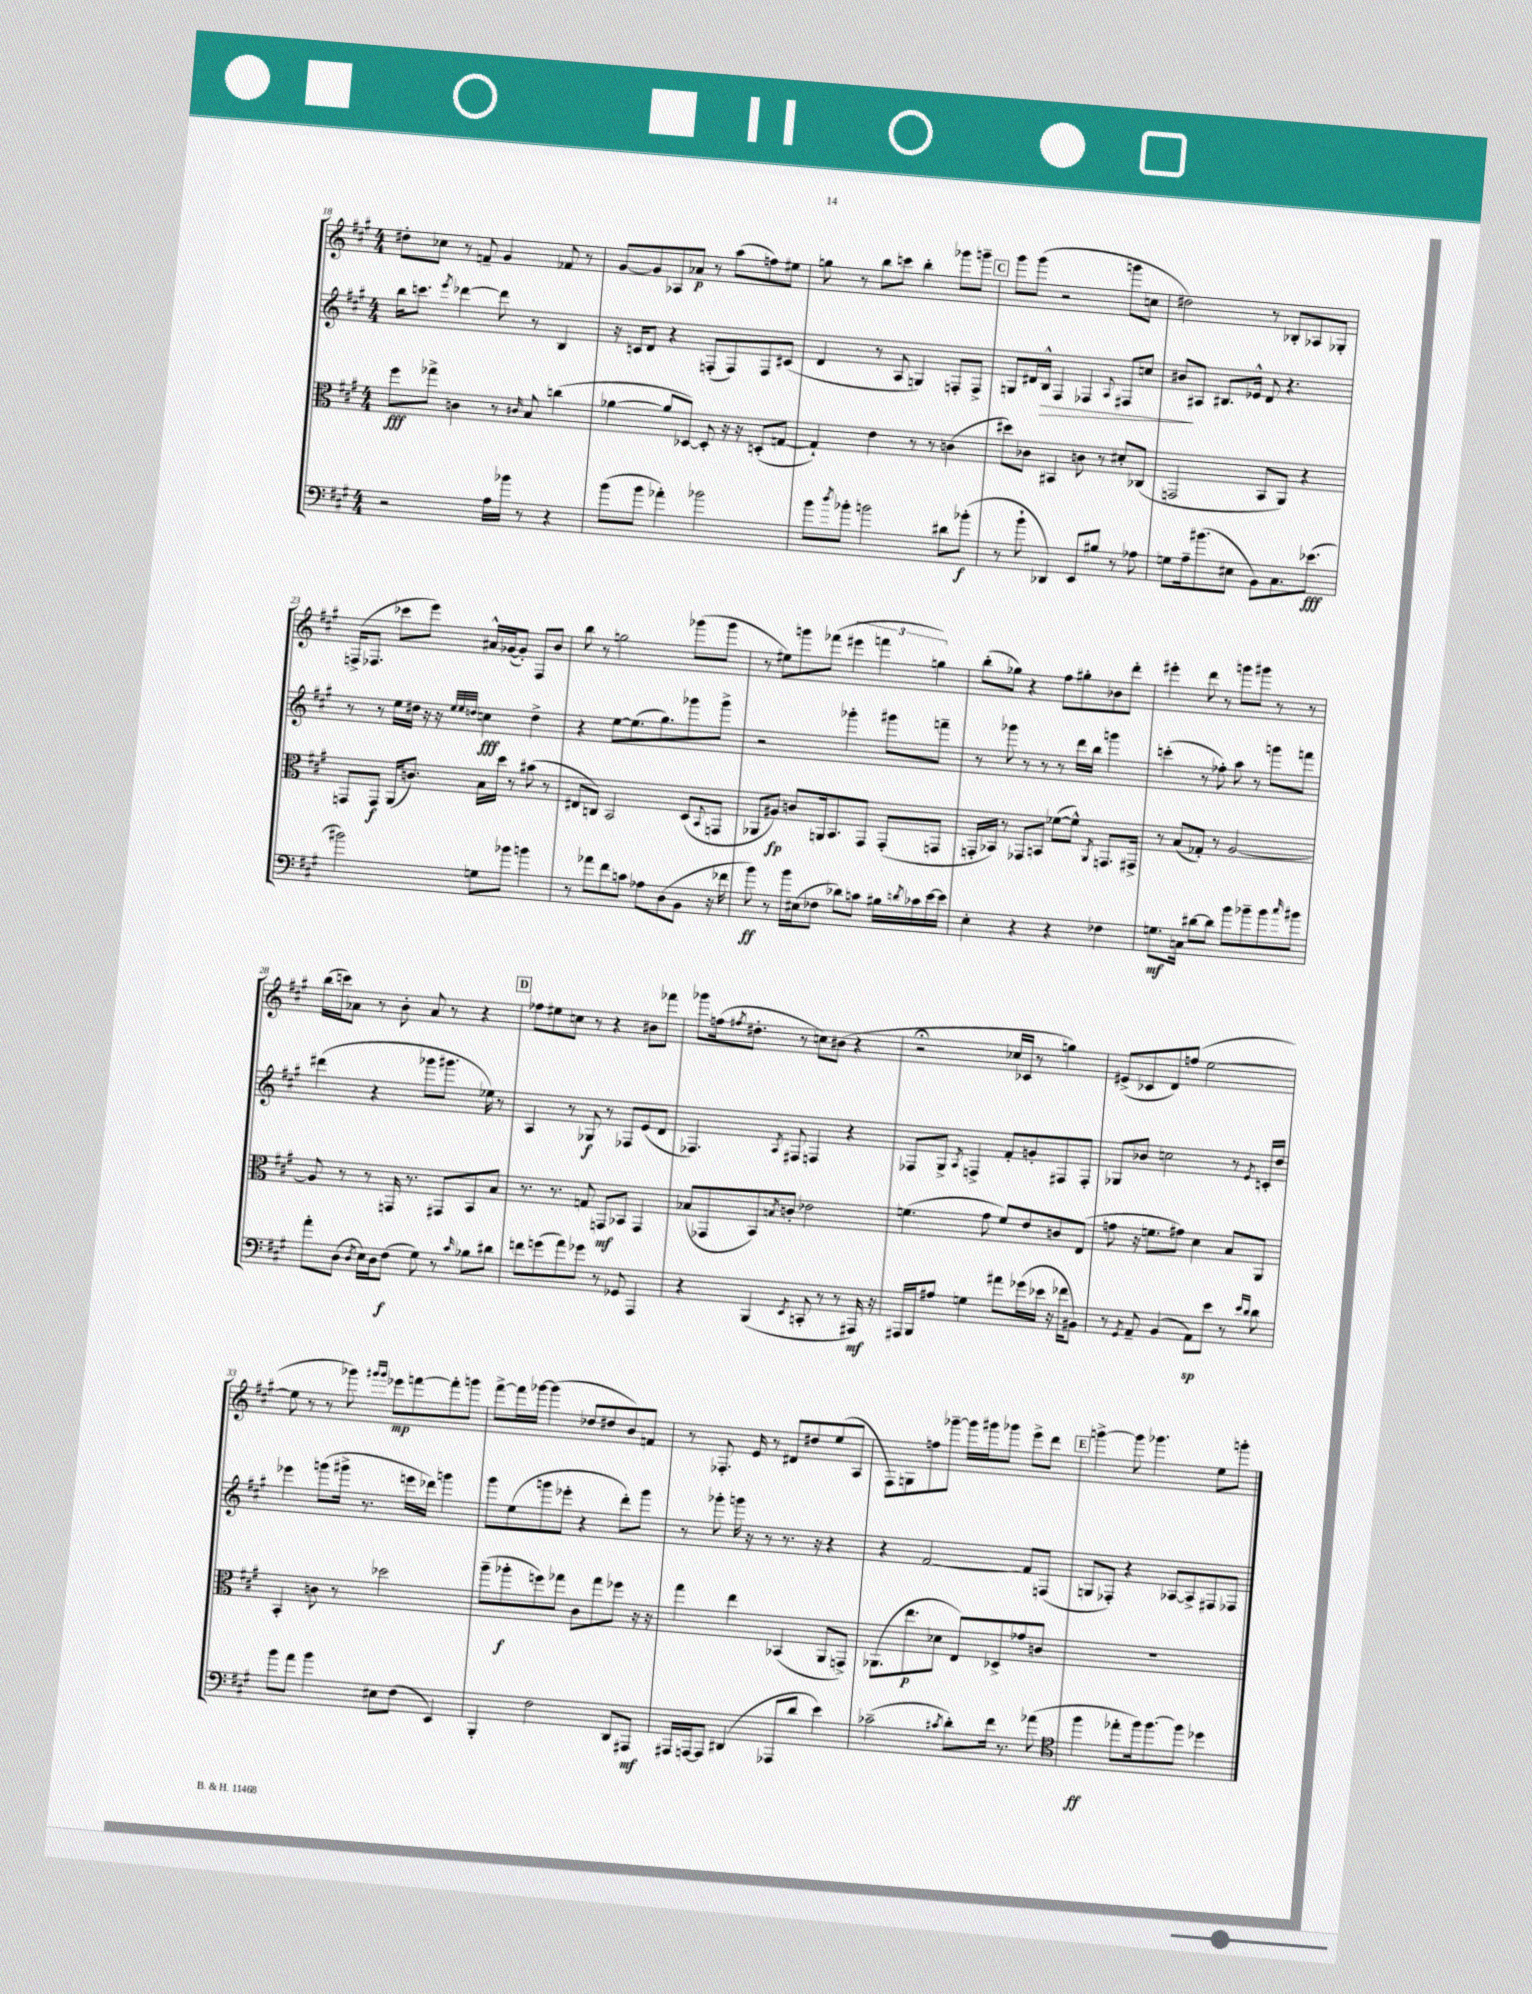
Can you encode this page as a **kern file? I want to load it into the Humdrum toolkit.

**kern	**dynam	**kern	**dynam	**kern	**dynam	**kern	**dynam
*part4	*part4	*part3	*part3	*part2	*part2	*part1	*part1
*staff4	*staff4	*staff3	*staff3	*staff2	*staff2	*staff1	*staff1
*clefF4	*	*clefC3	*	*clefG2	*	*clefG2	*
*k[f#c#g#]	*	*k[f#c#g#]	*	*k[f#c#g#]	*	*k[f#c#g#]	*
*M4/4	*	*M4/4	*	*M4/4	*	*M4/4	*
=18	=18	=18	=18	=18	=18	=18	=18
2r	.	8ff#\L	fff	16bb\KL	.	8dd#X'\L	.
.	.	.	.	8.cccn\J	.	.	.
.	.	8gg-X^\J	.	.	.	8cc-X\J	.
.	.	.	.	8qeee/	.	.	.
.	.	4cn\	.	[4ddd-X\	.	8r	.
.	.	.	.	.	.	8fn~/	.
16A\LL	.	8r	.	8ddd-\]	.	4g#/	.
16b-X\JJ	.	.	.	.	.	.	.
.	.	16qqc#X/	.	.	.	.	.
8r	.	8B/	.	8r	.	.	.
4r	.	(4ccn\	.	4B/	.	8f-X/	.
.	.	.	.	.	.	8r	.
=19	=19	=19	=19	=19	=19	=19	=19
(8b\L	.	[4a-X\	.	16r	.	[8g#/L	.
.	.	.	.	16cn/KL	.	.	.
8b\J	.	.	.	8d/J	.	8g#/]	.
4a-X'\)	.	8a-/L]	.	4r	.	8A-X/	.
.	.	[8D-X/J)	.	.	.	8a-X/J	p
2b-X\	.	8D-'/]	.	(8Fn'/L	.	8r	.
.	.	16r	.	8F/)	.	(8aa\L	.
.	.	16r	.	.	.	.	.
.	.	(8Dn'/L	.	8F/	.	8ffn\)	.
.	.	[8Gn/J	.	(8c#X/J	.	8ee#X\J	.
=20	=20	=20	=20	=20	=20	=20	=20
8b\L	.	4G`/])	.	4d/	.	8ggn\	.
8qdd/	.	.	.	.	.	.	.
8b-X'\J	.	.	.	.	.	8r	.
2bn\	.	4e\	.	8r	.	8bb\L	.
.	.	.	.	8A/	.	8cccn\J	.
.	.	8r	.	4Gn/)	.	4bb'\	.
.	.	8r	.	.	.	.	.
8d#X\L	.	(4cn\	.	8Fn'/L	.	8ggg-X\L	.
(8b-X'\J	f	.	.	8F^/J	.	8gggn~\J	.
!!LO:REH:place=s1:t=C
=21	=21	=21	=21	=21	=21	=21	=21
8r	.	8dd#X\L)	.	8Gn/L	.	8ggg#\L	.
8b`\	.	8c-X\J	.	16d#X/L	.	(8ggg#\J	.
!	!	!	!	!	!LO:HP:b	!	!
.	.	.	.	16B^^/JJ	>	.	.
4DD-X/)	.	4BB#X/	.	4F#/	.	2r	.
8EE/L	.	8cn\	.	4F-X/	.	.	.
8B#X/J	.	8r	.	.	.	.	.
.	.	.	.	8qqA/	.	.	.
8r	.	8d#X'/L	.	8F#X/L	.	8gggn\L	.
8A-X\	.	(8C-X/J	.	8ccn/J	.	8ccn\J	.
=22	=22	=22	=22	=22	=22	=22	=22
8Gn\L	.	2GGn/	.	8b#X/L	.	2dd#X\)	.
16A~\k	.	.	.	8A#X/J	]	.	.
(8.b#X\	.	.	.	.	.	.	.
.	.	.	.	8.B#X/L	.	.	.
8E#X\J	.	.	.	.	.	.	.
.	.	.	.	16e-X^^/Jk	.	.	.
8BB\L)	.	8BB/L	.	8d/	.	8r	.
8.C#\	.	8AA/J)	.	4.r	.	8B-X'/L	.
.	.	4r	.	.	.	8A-X/	.
(8.e-X\J	fff	.	.	.	.	.	.
.	.	.	.	.	.	8G-X'/J	.
!!LO:LB:g=z
=23	=23	=23	=23	=23	=23	=23	=23
2b#X\)	.	8GGn/L	.	8r	.	(16Fn^/KL	.
.	.	.	.	.	.	8.F-X/J	.
.	.	8GG/J	f	8r	.	.	.
.	.	(16AA/KL	.	16ee\LL	.	8ccc-X\L	.
.	.	8.cn/J)	.	16dd#X\JJ	.	.	.
.	.	.	.	16r	.	8eee\J)	.
.	.	.	.	16r	.	.	.
.	.	.	.	32qqee/LLL	.	.	.
.	.	.	.	32qqee/	.	.	.
.	.	.	.	32qqddn/JJJ	.	.	.
8Gn\L	.	16B\LL	.	4ccn\	fff	16a#X^^/LL	.
.	.	16dd\JJ	.	.	.	([16g-X/J	.
8b-X\J	.	8r	.	.	.	8g-'/J])	.
4bn\	.	(8b#X\	.	4dd^\	.	8F-/L	.
.	.	8r	.	.	.	8b/J	.
=24	=24	=24	=24	=24	=24	=24	=24
8r	.	8E#X/L	.	4r	.	8bb\	.
8a-X\L	.	8Cn/J)	.	.	.	8r	.
8f#\	.	2BB/	.	[8ee\L	.	2ggn\	.
8cn\J	.	.	.	(8.ee\]	.	.	.
8A-X\L	.	.	.	.	.	.	.
.	.	.	.	8.gg#\)	.	.	.
(8D\	.	.	.	.	.	.	.
8BB\J	.	(8D/L	.	8ggg-X\	.	(8ggg-X\L	.
.	.	8qqBB/	.	.	.	.	.
16r	.	8GGn/J	.	8ggg-^\J	.	8ggg-\J	.
16f-X\	.	.	.	.	.	.	.
=25	=25	=25	=25	=25	=25	=25	=25
8b\)	ff	8AA-X/L	.	2r	.	8r	.
8r	.	8A#X/J)	fp	.	.	8ee#X\L)	.
16b\LL	.	8cn/L	.	.	.	8gggn\	.
(16E#X\J	.	.	.	.	.	.	.
8F-X\J	.	16AAn/k	.	.	.	(8fff-X\J	.
.	.	8.BB/	.	.	.	.	.
8d-X\L)	.	.	.	4ggg-X'\	.	6eee#X\	.
8cn\J	.	8GG#/J	.	.	.	.	.
.	.	.	.	.	.	6fffn\	.
16B#X\LL	.	(8GG#'/L	.	8ggg#X\L	.	.	.
8qdn/	.	.	.	.	.	.	.
16c-X\	.	.	.	.	.	.	.
.	.	.	.	.	.	6ggn\)	.
[16e\	.	8GGn/J	.	8fffn~\J	.	.	.
16e\JJ]	.	.	.	.	.	.	.
=26	=26	=26	=26	=26	=26	=26	=26
4E'\	.	16GGn'/LL	.	8r	.	(8bb'\L	.
.	.	16BB-X/JJ)	.	.	.	.	.
.	.	8r	.	8ggg-X\	.	8gg-X\J)	.
4r	.	8GG-X/L	.	8r	.	4r	.
.	.	8BBn/J	.	8r	.	.	.
4r	.	([8f-X\L	.	8r	.	8ff#\L	.
.	.	8f-^^\J])	.	16ddd\LL	.	8gg#X'\	.
.	.	.	.	16bb\JJ	.	.	.
.	.	8qAA/	.	.	.	.	.
4F-X\	.	8.GGn/L	.	4gggn\	.	8b-X\	.
.	.	.	.	.	.	8ddd'\J	.
.	.	16GG#X^/Jk	.	.	.	.	.
=27	=27	=27	=27	=27	=27	=27	=27
8.Gn\L	mf	8r	.	(4cccn'\	.	4eee#X'\	.
.	.	(8B/L	.	.	.	.	.
16Cn\Jk	.	.	.	.	.	.	.
[8d#X\L	.	8G-X'/J)	.	8r	.	8ddd\	.
8d#\J]	.	8r	.	8ff-X'\)	.	8r	.
8b\L	.	[2A/	.	8aa\	.	8gggn\L	.
8b-X~\	.	.	.	8r	.	8ggg#X\J	.
8b-\	.	.	.	8gggn\L	.	8r	.
16qqcc#/	.	.	.	.	.	.	.
8b#X\J	.	.	.	8fffn\J	.	8r	.
!!LO:LB:g=z
=28	=28	=28	=28	=28	=28	=28	=28
8a'\L	.	8A/]	.	(4ddd#X\	.	(16bb\LL	.
.	.	.	.	.	.	16cccn\J)	.
(8D\J	.	8r	.	.	.	8a-X\J	.
8qD/	.	.	.	.	.	.	.
16E\LL)	.	8r	.	4r	.	8r	.
16D\J	.	.	.	.	.	.	.
(8F#\J	f	16GGn/	.	.	.	8b'\	.
.	.	8.r	.	.	.	.	.
8G#\)	.	.	.	8ggg-X\L	.	8a-/	.
8r	.	8GG#X/L	.	8.ggg#X\J	.	8r	.
16qqc#/	.	.	.	.	.	.	.
8B-X\L	.	8BB/	.	.	.	4r	.
.	.	.	.	16ee-X\)	.	.	.
8d#X\J	.	8B/J	.	8r	.	.	.
!!LO:REH:place=s1:t=D
=29	=29	=29	=29	=29	=29	=29	=29
8fn\L	.	8.r	.	4A/	.	8ff-X\L	.
(8gn\	.	.	.	.	.	8ee#X\	.
.	.	8.r	.	.	.	.	.
8a\)	.	.	.	8r	.	8ccn\J	.
8g-X\J	.	8Gn/	.	8G-X/	f	8r	.
8r	.	8GGn/L	mf	8r	.	4r	.
8GG-X/	.	8BB-X/J	.	8F-X/L	.	.	.
4AAA/	.	4GG/	.	(8e/	.	8b#X\L	.
.	.	.	.	8d/J	.	8fff-X\J	.
=30	=30	=30	=30	=30	=30	=30	=30
4r	.	(8B-X/L	.	4.F-X/)	.	8ggg-X\L	.
.	.	8GG-X/	.	.	.	(16ffn\k	.
.	.	.	.	.	.	8qff#X/	.
.	.	.	.	.	.	8.dd#X'\J	.
(4BBB/	.	8BB/)	.	.	.	.	.
.	.	8qBn/	.	8qA/	.	.	.
.	.	8cn'/J	.	8F#X/	.	8r	.
8qEE/	.	.	.	.	.	.	.
8CCn'/	.	2e-X\	.	4Fn/	.	8ccn\L)	.
8r	.	.	.	.	.	(8b#X\J	.
8r	.	.	.	4r	.	4r	.
16AAA#X/)	mf	.	.	.	.	.	.
16r	.	.	.	.	.	.	.
=31	=31	=31	=31	=31	=31	=31	=31
16AAA#X/LL	.	(4.fn\	.	8F-X/L	.	2r;<	.
16BBB/J	.	.	.	.	.	.	.
8A#X/J	.	.	.	8G#^/J	.	.	.
.	.	.	.	8qA/	.	.	.
4Gn\	.	.	.	4Fn^/	.	.	.
.	.	8g#\	.	.	.	.	.
8a#X\L	.	8f/L)	.	8f#'/L	.	16cc-X/LL	.
.	.	.	.	.	.	16c-X/JJ	.
(16g-X\L	.	8e/	.	8gn'/	.	8r	.
16e-X\JJ	.	.	.	.	.	.	.
16r	.	8cn/	.	8F#X/	.	4ggn\)	.
16f-X\KL	.	.	.	.	.	.	.
8BB#X\J)	.	(8E/J	.	8F#'/J	.	.	.
=32	=32	=32	=32	=32	=32	=32	=32
8r	.	8gn\	.	8G-X/L	.	(8e#X^/L	.
8qGG#/	.	.	.	.	.	.	.
8AA~/	.	16r	.	8b-X/J	.	8c-X/	.
.	.	8.fn\L	.	.	.	.	.
(4BB/	.	.	.	2ccn\	.	8d/)	.
.	.	8g#X\J)	.	.	.	(8ffn/J	.
8AA\L)	sp	4d\	.	.	.	[2ee\	.
8e\J	.	.	.	.	.	.	.
8r	.	8B/L	.	8r	.	.	.
16qqe/LL	.	.	.	.	.	.	.
16qqd/JJ	.	.	.	8qe/	.	.	.
8d\	.	8AA/J	.	16cn'/LL	.	.	.
.	.	.	.	16dd/JJ	.	.	.
!!LO:LB:g=z
=33	=33	=33	=33	=33	=33	=33	=33
8b\L	.	4BB'/	.	4eee-X\	.	8ee\]	.
8a\J	.	.	.	.	.	8r	.
4b\	.	8cn\	.	(8gggn\L	.	8r	.
.	.	8r	.	16ggg#X^\Jk	.	8ggg-X\)	.
.	.	.	.	8.r	.	.	.
.	.	.	.	.	.	16qqggg#X/LL	.
.	.	.	.	.	.	16qqggg#/JJ	.
8E#X\L	.	2dd-X\	.	.	.	8eee-X\L	mp
(8F#\J	.	.	.	16eeen\LL	.	[8fffn\	.
.	.	.	.	16ddd-X\JJ)	.	.	.
4EE/)	.	.	.	4gggn\	.	8fff'\]	.
.	.	.	.	.	.	8gggn\J	.
=34	=34	=34	=34	=34	=34	=34	=34
4BBB'/	.	(8aa~\L	.	8ggg#\L	.	[8fff#^\L	.
.	.	8aa-X'\	f	(8ee\	.	16fff#\L]	.
.	.	.	.	.	.	[16ggg-X\JJ	.
2F#\	.	8ffn\)	.	8gggn\	.	(4ggg-\]	.
.	.	8gg-X\J	.	8eee-X'\J	.	.	.
.	.	8c#\L	.	4r	.	8dd-X/L	.
.	.	8gg-\	.	.	.	8dd#X/	.
8DD/L	.	8ff-X\J	.	8ddd'\L)	.	8b/)	.
8AAA#X/J	mf	16r	.	8ggg\J	.	8fn/J	.
.	.	16r	.	.	.	.	.
=35	=35	=35	=35	=35	=35	=35	=35
16AAA#X/LL	.	4gg#\	.	8r	.	8r	.
[16AAAn/J	.	.	.	.	.	.	.
8AAA/J]	.	.	.	8ggg-X'\	.	8.F-X'/	.
(4DD#X/	.	4ee\	.	16gggn\	.	.	.
.	.	.	.	16r	.	16e/	.
.	.	.	.	8r	.	8r	.
8AAA-X/L	.	(4BB-X/	.	8.r	.	8d#X/L	.
8d/J	.	.	.	.	.	8dd#X/	.
.	.	.	.	16r	.	.	.
4e\)	.	8AA/L	.	4r	.	(8ee/	.
.	.	8GGn^/J)	.	.	.	8A/J	.
=36	=36	=36	=36	=36	=36	=36	=36
(2c-X~\	.	(8.AA-X\L	.	4r	.	8F#\L)	.
.	.	.	.	.	.	8Gn\	.
.	.	8.ee\	p	.	.	.	.
.	.	.	.	[2f#/	.	8ffn\	.
.	.	8d-X\J	.	.	.	[8ggg-X~\J	.
8qc#X/	.	.	.	.	.	.	.
8d'\L)	.	8E/L)	.	.	.	16ggg-\LL]	.
.	.	.	.	.	.	16ggg#X\J	.
16f#\Jk	.	8D-X^/	.	.	.	8ggg-X\J	.
8.r	.	.	.	.	.	.	.
.	.	8g-X/	.	8f#/L]	.	8eee^\L	.
(8a-X\	.	8cn/J	.	(8Fn/J	.	8ddd\J	.
!!LO:REH:place=s1:t=E
=37	=37	=37	=37	=37	=37	=37	=37
*clefC4	*	*	*	*	*	*	*
4ff#\	ff	1r	.	8Gn/L	.	[4gggn^\	.
.	.	.	.	8F-X'/J)	.	.	.
8ee-X'\L	.	.	.	4r	.	8ggg\]	.
16ff#\k)	.	.	.	.	.	4.ggg-X\	.
[8.ff#\	.	.	.	.	.	.	.
.	.	.	.	[8A-X/L	.	.	.
8ff#\J]	.	.	.	8A-^/]	.	.	.
4dd-X\	.	.	.	8F#X/	.	8ee\L	.
.	.	.	.	8F-X/J	.	8gggn'\J	.
==	==	==	==	==	==	==	==
*-	*-	*-	*-	*-	*-	*-	*-
